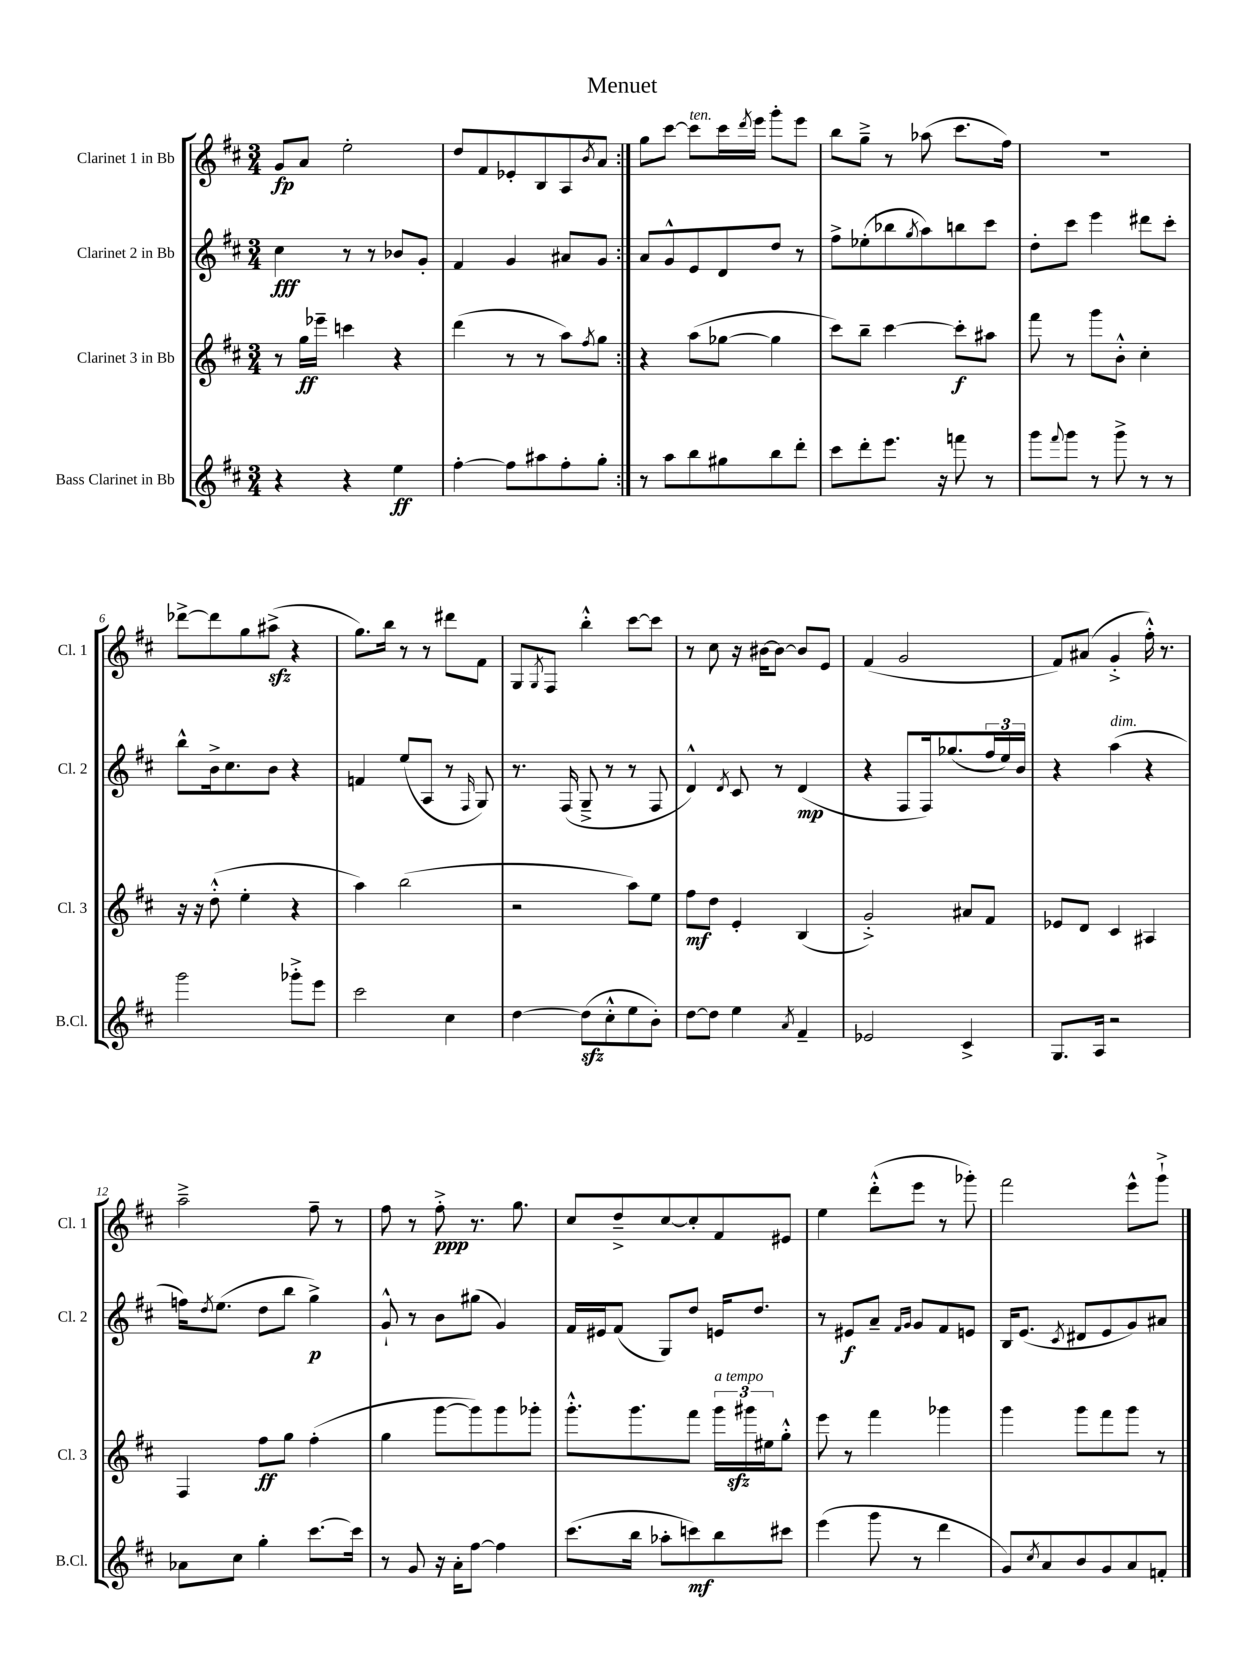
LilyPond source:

\header { title = "Menuet" }
<<
\new StaffGroup <<
\new Staff = "s0" \with { instrumentName = "Clarinet 1 in Bb" shortInstrumentName = "Cl. 1" } {
    \clef treble \key d \major \numericTimeSignature \time 3/4
    \repeat volta 2 { g'8\fp a'8 e''2-. |
    d''8 fis'8 ees'8-. b8 a8 \acciaccatura { b'8 } a'8 | }
    g''8 cis'''8~ cis'''8^\markup { \italic "ten." } cis'''16 \acciaccatura { d'''8 } e'''16 g'''8-. e'''8 |
    b''8 g''8---> r8 aes''8( cis'''8. fis''16) |
    R2. |
    des'''8~-> des'''8 g''8 ais''8->\sfz( r4 |
    g''8.) b''16 r8 r8 dis'''8 fis'8 |
    g8 \acciaccatura { g8 } fis8 b''4-.-^ cis'''8~ cis'''8 |
    r8 cis''8 r16 bis'16~ bis'8~ bis'8 e'8 |
    fis'4( g'2 |
    fis'8) ais'8( g'4-.-> fis''16-.-^) r8. |
    a''2---> fis''8-- r8 |
    fis''8 r8 fis''8-.->\ppp r8. g''8. |
    cis''8 d''8---> cis''8~ cis''8-. fis'8 eis'8 |
    e''4 d'''8-.-^( e'''8 r8 ges'''8-.) |
    fis'''2 e'''8-^ g'''8-!-> \bar "|." |
}
\new Staff = "s1" \with { instrumentName = "Clarinet 2 in Bb" shortInstrumentName = "Cl. 2" } {
    \clef treble \key d \major \numericTimeSignature \time 3/4
    \repeat volta 2 { cis''4\fff r8 r8 bes'8 g'8-. |
    fis'4 g'4 ais'8 g'8 | }
    a'8 g'8-^ e'8 d'8 d''8 r8 |
    fis''8-> ees''8-.( bes''8 \acciaccatura { g''8 } a''8) b''8 cis'''8 |
    d''8-. cis'''8 e'''4 dis'''8 cis'''8-. |
    b''8-^ b'16-> cis''8. b'8 r4 |
    f'4 e''8( a8 r8 \grace { fis16 } g8) |
    r8. fis16( g8---> r8 r8 fis8 |
    d'4-^) \acciaccatura { d'8 } cis'8 r8 d'4\mp( |
    r4 fis8 fis16) ges''8.( \tuplet 3/2 { fis''16 e''16) b'16 } |
    r4 a''4^\markup { \italic "dim." }( r4 |
    f''16) \acciaccatura { d''8 } e''8.( d''8 b''8 g''4->\p) |
    g'8-!-^ r8 b'8 gis''8( g'4) |
    fis'16 eis'16 fis'8( g8) d''8 e'16 d''8. |
    r8 eis'8\f a'8-- \grace { fis'16 g'16 } g'8 fis'8 e'8 |
    b16 e'8.( \acciaccatura { cis'8 } dis'8 e'8 g'8) ais'8 \bar "|." |
}
\new Staff = "s2" \with { instrumentName = "Clarinet 3 in Bb" shortInstrumentName = "Cl. 3" } {
    \clef treble \key d \major \numericTimeSignature \time 3/4
    \repeat volta 2 { r8 g''16\ff ees'''16-- c'''4 r4 |
    d'''4( r8 r8 a''8) \acciaccatura { fis''8 } g''8 | }
    r4 a''8( ges''8~ ges''4 |
    cis'''8) b''8-- cis'''4~ cis'''8-.\f ais''8 |
    fis'''8 r8 g'''8 b'8-.-^ cis''4-. |
    r16 r16 d''8-.-^( e''4-. r4 |
    a''4) b''2( |
    r2 a''8) e''8 |
    fis''8\mf d''8 e'4-. b4( |
    g'2-.->) ais'8 fis'8 |
    ees'8 d'8 cis'4 ais4 |
    fis4 fis''8\ff g''8 fis''4-.( |
    g''4 g'''8~ g'''8) g'''8 ges'''8-. |
    g'''8.-.-^ g'''8. fis'''8 \tuplet 3/2 { g'''16^\markup { \italic "a tempo" } gis'''16\sfz eis''16 } g''8-.-^ |
    e'''8 r8 fis'''4 ges'''4 |
    g'''4 g'''8 fis'''8 g'''8 r8 \bar "|." |
}
\new Staff = "s3" \with { instrumentName = "Bass Clarinet in Bb" shortInstrumentName = "B.Cl." } {
    \clef treble \key d \major \numericTimeSignature \time 3/4
    \repeat volta 2 { r4 r4 e''4\ff |
    fis''4~-. fis''8 ais''8 fis''8-. g''8-. | }
    r8 a''8 b''8 gis''8 b''8 d'''8-. |
    cis'''8 d'''8-. e'''8. r16 f'''8 r8 |
    g'''8 \appoggiatura { fis'''8 } g'''8 r8 g'''8-> r8 r8 |
    g'''2 ges'''8-.-> e'''8 |
    cis'''2 cis''4 |
    d''4~ d''8\sfz( cis''8-.-^ e''8 b'8-.) |
    d''8~ d''8 e''4 \acciaccatura { a'8 } fis'4-- |
    ees'2 cis'4-> |
    g8. a16 r2 |
    aes'8 cis''8 g''4-. cis'''8.~ cis'''16 |
    r8 g'8 r16 a'16-. fis''8~ fis''4 |
    cis'''8.( b''16 aes''8-. c'''8\mf) b''8 cis'''8 |
    e'''4( g'''8 r8 d'''4 |
    g'8) \acciaccatura { cis''8 } a'8 b'8 g'8 a'8 f'8-. \bar "|." |
}
>>
>>
